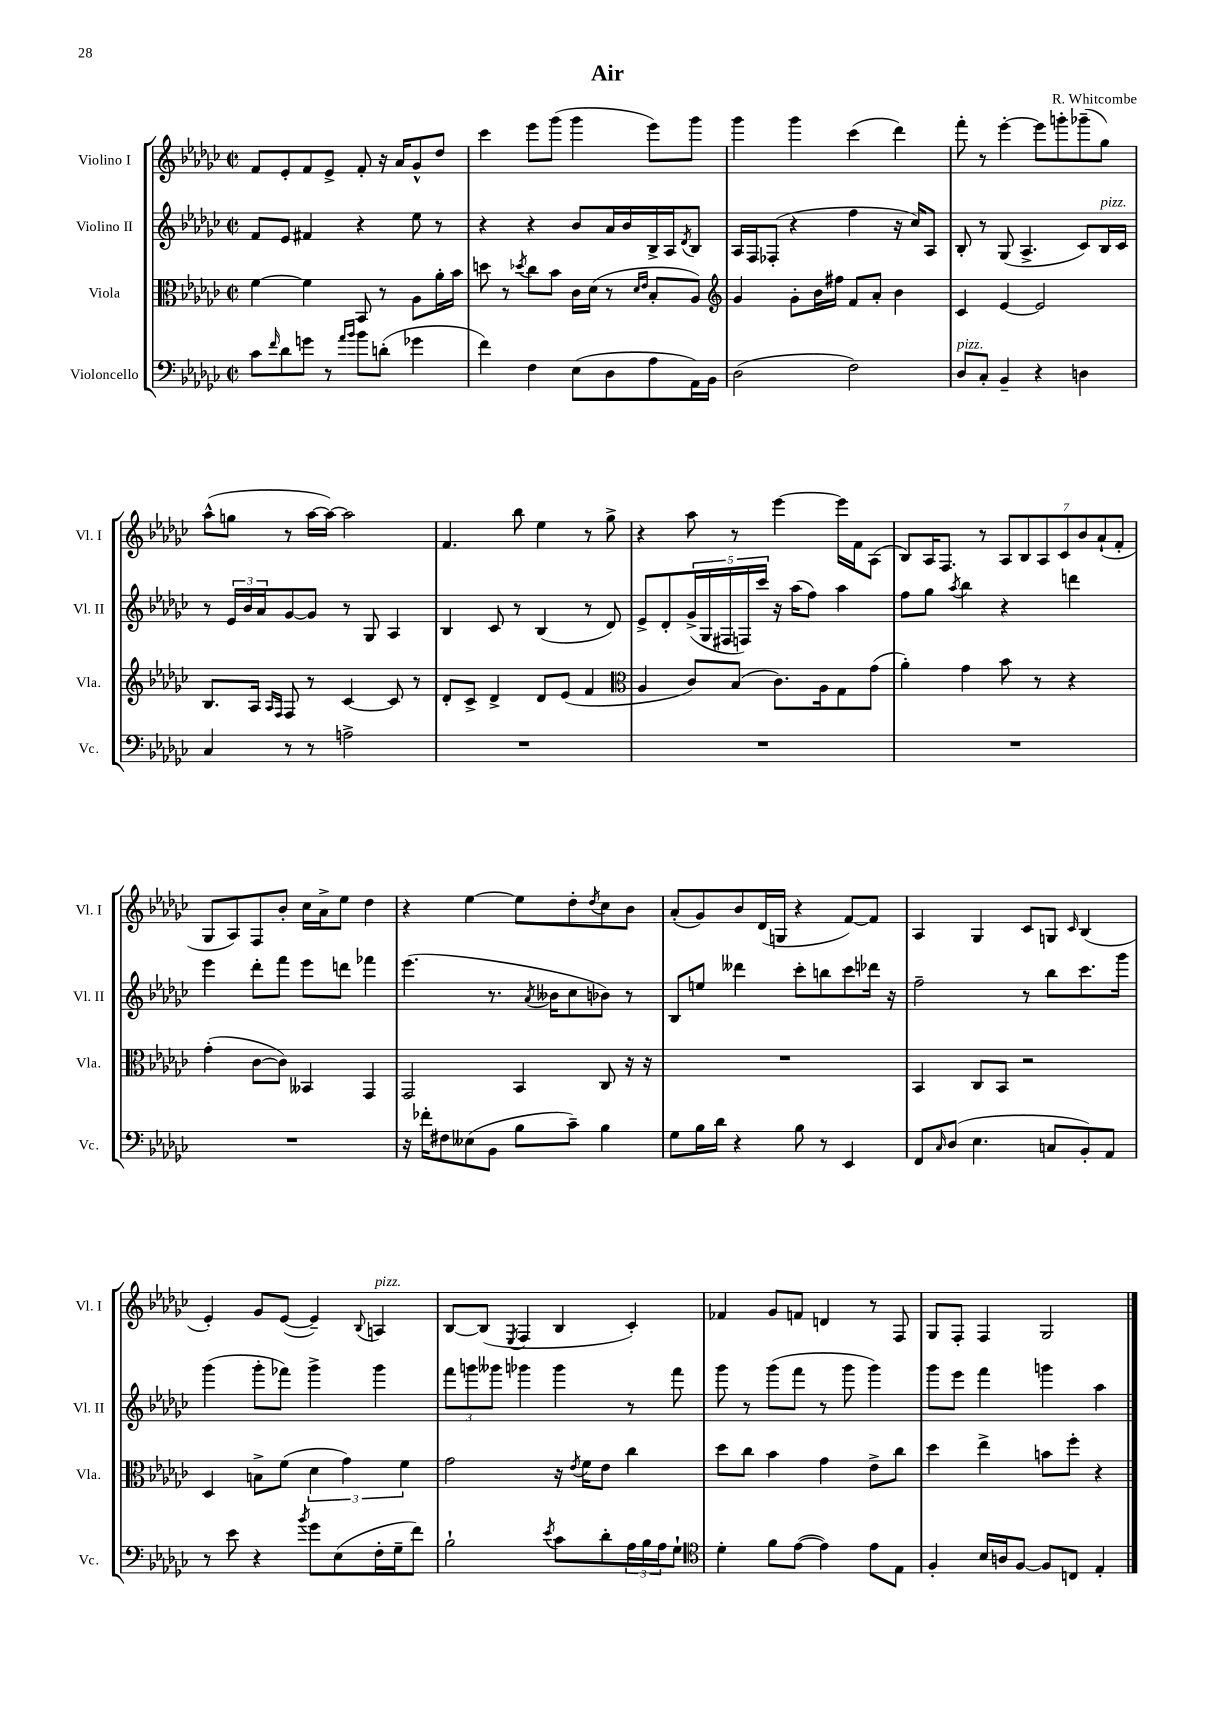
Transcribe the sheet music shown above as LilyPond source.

\header { title = "Air" composer = "R. Whitcombe" }
<<
\new StaffGroup <<
\new Staff = "s0" \with { instrumentName = "Violino I" shortInstrumentName = "Vl. I" } {
    \clef treble \key ges \major \defaultTimeSignature \time 2/2
    f'8 ees'8-. f'8 ees'8-> f'8-. r16 aes'16 ges'8-^ des''8 |
    ces'''4 ees'''8 ges'''8( ges'''4 ees'''8) ges'''8 |
    ges'''4 ges'''4 ces'''4( des'''4) |
    f'''8-. r8 ees'''4~-. ees'''8 g'''8-. ges'''8--( ges''8) |
    aes''8-^( g''8 r8 aes''16~ aes''16~) aes''2 |
    f'4. bes''8 ees''4 r8 ges''8-> |
    r4 aes''8 r8 ees'''4~ ees'''16 f'16 aes8( |
    bes8) aes16 f8. r8 \tuplet 7/4 { aes8 bes8 aes8 ces'8 bes'8 aes'8-!( f'8-. } |
    ges8 aes8) f8 bes'8-. ces''16 aes'16-> ees''8 des''4 |
    r4 ees''4~ ees''8 des''8-. \acciaccatura { des''8 } ces''8 bes'8 |
    aes'8-.( ges'8) bes'8 des'16( g16 r4 f'8~) f'8 |
    aes4 ges4 ces'8 g8 \grace { ces'16 } bes4( |
    ees'4-.) ges'8 ees'8~( ees'4--) \appoggiatura { bes8 } a4^\markup { \italic "pizz." } |
    bes8~ bes8( \acciaccatura { ees8 } f4 bes4 ces'4-.) |
    fes'4 ges'8 f'8 d'4 r8 f8 |
    ges8 f8-. f4 ges2 \bar "|." |
}
\new Staff = "s1" \with { instrumentName = "Violino II" shortInstrumentName = "Vl. II" } {
    \clef treble \key ges \major \defaultTimeSignature \time 2/2
    f'8 ees'8 fis'4 r4 ees''8 r8 |
    r4 r4 bes'8 aes'16 bes'16 bes16-> aes16 \acciaccatura { des'8 } bes8 |
    aes16 f16 fes8-.( r4 f''4 r16 ces''16) aes8 |
    bes8-. r8 ges8( aes4.-> ces'8) bes16^\markup { \italic "pizz." } ces'16 |
    r8 \tuplet 3/2 { ees'16 bes'16 aes'16 } ges'8~ ges'8 r8 ges8 aes4 |
    bes4 ces'8 r8 bes4( r8 des'8) |
    ees'8-> des'8-. \tuplet 5/4 { ges'16->( ges16 fis16 f16) ces'''16 } r16 aes''16( f''8) aes''4 |
    f''8 ges''8 \acciaccatura { aes''8 } bes''4 r4 d'''4 |
    ees'''4 des'''8-. f'''8 ees'''8 d'''8 fes'''4 |
    ees'''4.( r8. \acciaccatura { aes'8 } beses'16 ces''8 bes'8) r8 |
    bes8 e''8 deses'''4 ces'''8-. b''8 ces'''8 des'''16 r16 |
    f''2-- r8 bes''8 ces'''8. ges'''16 |
    ges'''4( ges'''8-. fes'''8) ges'''4-> ges'''4 |
    \tuplet 3/2 { f'''8 g'''8 geses'''8 } ges'''4 ges'''4 r8 f'''8 |
    ges'''8 r8 ges'''8( f'''8 r8 ges'''8 ges'''4) |
    ges'''8 ees'''8 f'''4 g'''4 aes''4 \bar "|." |
}
\new Staff = "s2" \with { instrumentName = "Viola" shortInstrumentName = "Vla." } {
    \clef alto \key ges \major \defaultTimeSignature \time 2/2
    f'4~ f'4 bes,8 r8 aes8 aes'16-. bes'16 |
    d''8 r8 \acciaccatura { des''8 } ces''8 bes'8 ces'16 des'16( r8 \grace { des'16 ees'16 } bes8-. aes8) |
    \clef treble ges'4 ges'8-. bes'16 fis''16 f'8 aes'8-. bes'4 |
    ces'4 ees'4~ ees'2 |
    bes8. aes16 \grace { aes16 f16 } f8 r8 ces'4~ ces'8 r8 |
    des'8-. ces'8-> des'4-> des'8 ees'8( f'4 |
    \clef alto aes4 ces'8) bes8( ces'8.) aes16 ges8 ges'8( |
    aes'4-.) ges'4 bes'8 r8 r4 |
    ges'4-.( ces'8~ ces'8) beses,4 ges,4 |
    ges,2 bes,4 ces8 r16 r16 |
    R1 |
    bes,4 ces8 bes,8 r2 |
    des4 b8-> f'8( \tuplet 3/2 { des'4 ges'4) f'4 } |
    ges'2 r16 \acciaccatura { ees'8 } f'16 ees'8 ces''4 |
    des''8 ces''8 bes'4 ges'4 ees'8-> ces''8 |
    des''4 ees''4-> b'8 f''8-. r4 \bar "|." |
}
\new Staff = "s3" \with { instrumentName = "Violoncello" shortInstrumentName = "Vc." } {
    \clef bass \key ges \major \defaultTimeSignature \time 2/2
    ces'8 \grace { f'16 } des'8 g'8 r8 \grace { aes'16 bes'16 } bes'8 d'8-.( ges'4 |
    f'4) f4 ees8( des8 aes8 aes,16) bes,16 |
    des2( f2) |
    des8^\markup { \italic "pizz." } ces8-. bes,4-- r4 d4 |
    ces4 r8 r8 a2-> |
    R1 |
    R1 |
    R1 |
    R1 |
    r16 fes'16-. fis8 eeses8( bes,8 bes8 ces'8--) bes4 |
    ges8 bes16 des'16 r4 bes8 r8 ees,4 |
    f,8 \grace { ces16 } des8( ees4. c8 bes,8-.) aes,8 |
    r8 ees'8 r4 \acciaccatura { bes'8 } ges'8 ees8( f16-. ges16-- f'8) |
    bes2-! \acciaccatura { ees'8 } ces'8 des'8-. \tuplet 3/2 { aes16 bes16 aes16 } ges8-! |
    \clef tenor des'4-. f'8 ees'8~( ees'4) ees'8 ees8 |
    f4-. bes16 a16 f8~ f8 c8 ees4-. \bar "|." |
}
>>
>>
\layout { \context { \Score \remove "Bar_number_engraver" } }
